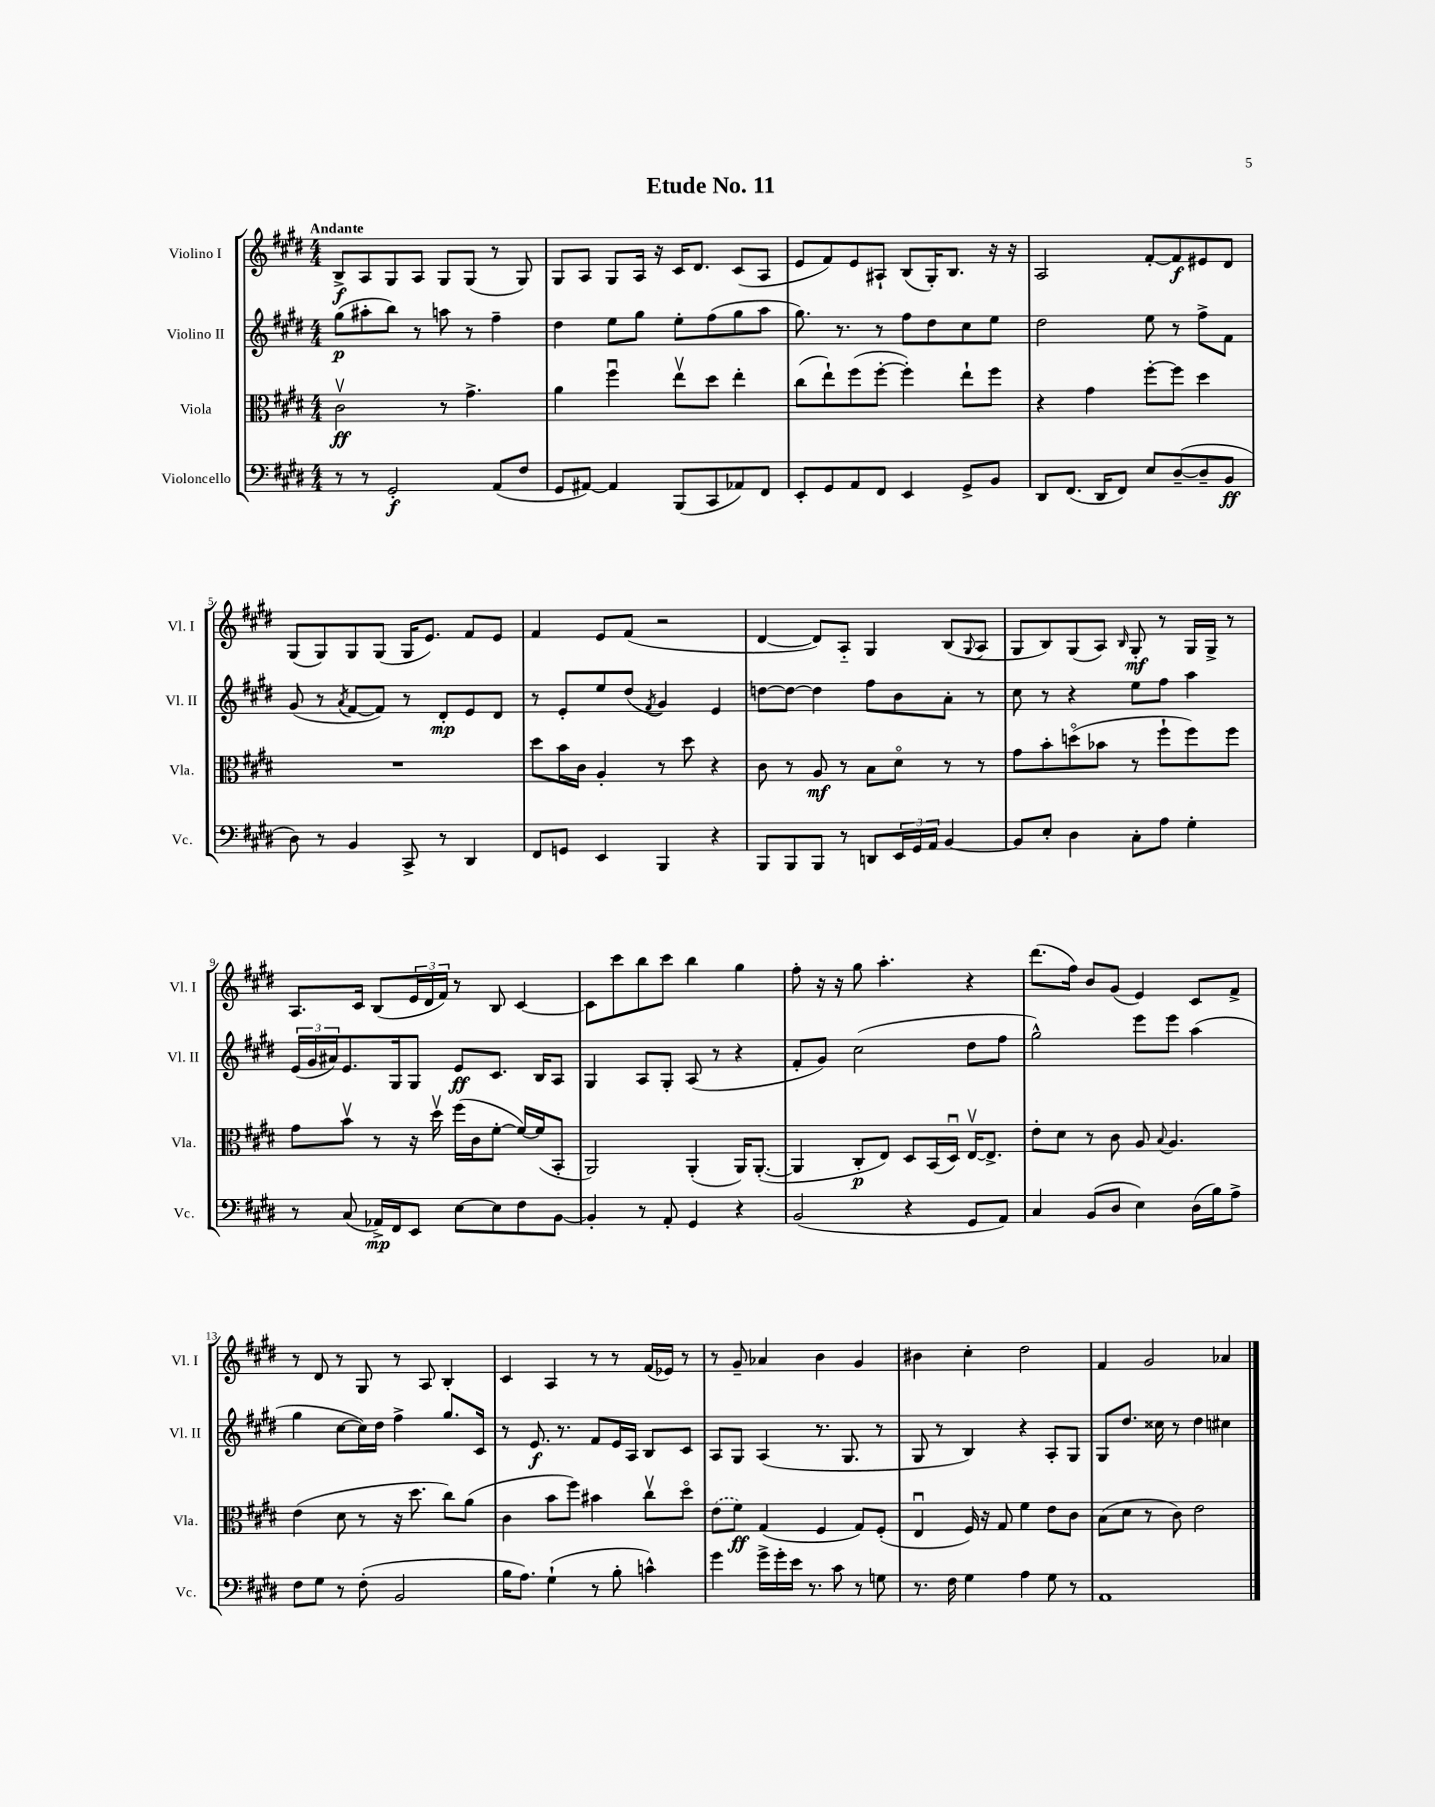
\header { title = "Etude No. 11" }
<<
\new StaffGroup <<
\new Staff = "s0" \with { instrumentName = "Violino I" shortInstrumentName = "Vl. I" } {
    \clef treble \key e \major \numericTimeSignature \time 4/4 \tempo "Andante"
    b8->\f a8 gis8 a8 gis8 gis8( r8 gis8) |
    gis8 a8 gis8 a16 r16 cis'16 dis'8. cis'8( a8 |
    e'8 fis'8) e'8 ais8-! b8( gis16-.) b8. r16 r16 |
    a2 fis'8~-. fis'8\f eis'8 dis'8 |
    gis8( gis8) gis8 gis8( gis16 e'8.) fis'8 e'8 |
    fis'4 e'8 fis'8( r2 |
    dis'4~ dis'8) a8-_ gis4 b8( \appoggiatura { gis8 } a8 |
    gis8 b8) gis8( a8) \grace { b16 } gis8-.\mf r8 gis16 gis16-> r8 |
    a8. cis'16 b8( \tuplet 3/2 { e'16 dis'16 fis'16) } r8 b8 cis'4~ |
    cis'8 cis'''8 b''8 cis'''8 b''4 gis''4 |
    fis''8-. r16 r16 gis''8 a''4.-. r4 |
    dis'''8.( fis''16) b'8 gis'8( e'4) cis'8 fis'8-> |
    r8 dis'8 r8 gis8 r8 a8 b4-. |
    cis'4 a4 r8 r8 fis'16( ees'16) r8 |
    r8 gis'8-- aes'4 b'4 gis'4 |
    bis'4 cis''4-. dis''2 |
    fis'4 gis'2 aes'4 \bar "|." |
}
\new Staff = "s1" \with { instrumentName = "Violino II" shortInstrumentName = "Vl. II" } {
    \clef treble \key e \major \numericTimeSignature \time 4/4
    gis''8\p( ais''8-. b''8) r8 a''8 r8 fis''4-- |
    dis''4 e''8 gis''8 e''8-. fis''8( gis''8 a''8 |
    gis''8.) r8. r8 fis''8 dis''8 cis''8 e''8 |
    dis''2 e''8 r8 fis''8-> fis'8 |
    gis'8( r8 \acciaccatura { a'8 } fis'8~ fis'8) r8 dis'8-.\mp e'8 dis'8 |
    r8 e'8-. e''8 dis''8( \acciaccatura { fis'8 } gis'4) e'4 |
    d''8~ d''8~ d''4 fis''8 b'8 a'8-. r8 |
    cis''8 r8 r4 e''8 fis''8 a''4 |
    \tuplet 3/2 { e'16( gis'16 ais'16) } e'8. gis16 gis8 e'8\ff cis'8. b16 a8 |
    gis4 a8 gis8-. a8( r8 r4 |
    fis'8-. gis'8) cis''2( dis''8 fis''8 |
    gis''2-^) e'''8 e'''8 a''4( |
    gis''4 cis''8~ cis''16) dis''16 fis''4-> gis''8. cis'16 |
    r8 e'8.\f r8. fis'8 e'16 a16 b8 cis'8 |
    a8 gis8 a4( r8. gis8. r8 |
    gis8 r8 b4) r4 a8-. gis8 |
    gis8 dis''8. cisis''16 r8 dis''4 cis''4 \bar "|." |
}
\new Staff = "s2" \with { instrumentName = "Viola" shortInstrumentName = "Vla." } {
    \clef alto \key e \major \numericTimeSignature \time 4/4
    cis'2\upbow\ff r8 gis'4.-> |
    a'4 fis''4\downbow e''8\upbow dis''8 e''4-. |
    cis''8( e''8-!) fis''8( fis''8~-. fis''4-.) e''8-! fis''8 |
    r4 gis'4 fis''8~-. fis''8 dis''4 |
    R1 |
    dis''8 b'16 cis'16 a4-. r8 dis''8 r4 |
    cis'8 r8 a8\mf r8 b8 dis'8\flageolet r8 r8 |
    gis'8 b'8-. d''8\flageolet( bes'8 r8 fis''8-! fis''8) fis''8 |
    gis'8 b'8\upbow r8 r16 dis''16\upbow fis''16( cis'16 fis'8~-. fis'16~) fis'16( b,8-. |
    a,2) a,4-.( a,16) a,8.~-.( |
    a,4 cis8-.\p e8) dis8 b,16( dis16\downbow) e16~\upbow e8.-> |
    e'8-. dis'8 r8 cis'8 a8 \appoggiatura { b8 } a4. |
    e'4( dis'8 r8 r16 dis''8. cis''8) a'8( |
    cis'4 b'8 fis''8) bis'4 cis''8\upbow dis''8\flageolet |
    \once \slurDashed e'8( fis'8\ff) gis4( fis4 gis8) fis8-.( |
    e4\downbow fis16) r16 gis8 fis'4 e'8 cis'8 |
    b8( dis'8 r8 cis'8) e'2 \bar "|." |
}
\new Staff = "s3" \with { instrumentName = "Violoncello" shortInstrumentName = "Vc." } {
    \clef bass \key e \major \numericTimeSignature \time 4/4
    r8 r8 gis,2-.\f a,8( fis8 |
    gis,8 ais,8~) ais,4 b,,8( cis,8 aes,8) fis,8 |
    e,8-. gis,8 a,8 fis,8 e,4 gis,8-> b,8 |
    dis,8 fis,8.( dis,16 fis,8) e8 dis8~--( dis8-- b,8\ff |
    dis8) r8 b,4 cis,8-> r8 dis,4 |
    fis,8 g,8 e,4 b,,4 r4 |
    b,,8 b,,8 b,,8 r8 d,8 \tuplet 3/2 { e,16 gis,16 a,16 } b,4~ |
    b,8 e8-. dis4 cis8-. a8 gis4-. |
    r8 cis8( aes,16->\mp) fis,16 e,8 e8~ e8 fis8 b,8~ |
    b,4-. r8 a,8-. gis,4 r4 |
    b,2( r4 gis,8 a,8) |
    cis4 b,8( dis8 e4) dis16( b16) a8-> |
    fis8 gis8 r8 fis8-.( b,2 |
    b16 a8.) gis4-!( r8 b8-. c'4-^) |
    gis'4 gis'16-> gis'16-. e'16 r8. cis'8 r8 g8 |
    r8. fis16 gis4 a4 gis8 r8 |
    a,1 \bar "|." |
}
>>
>>
